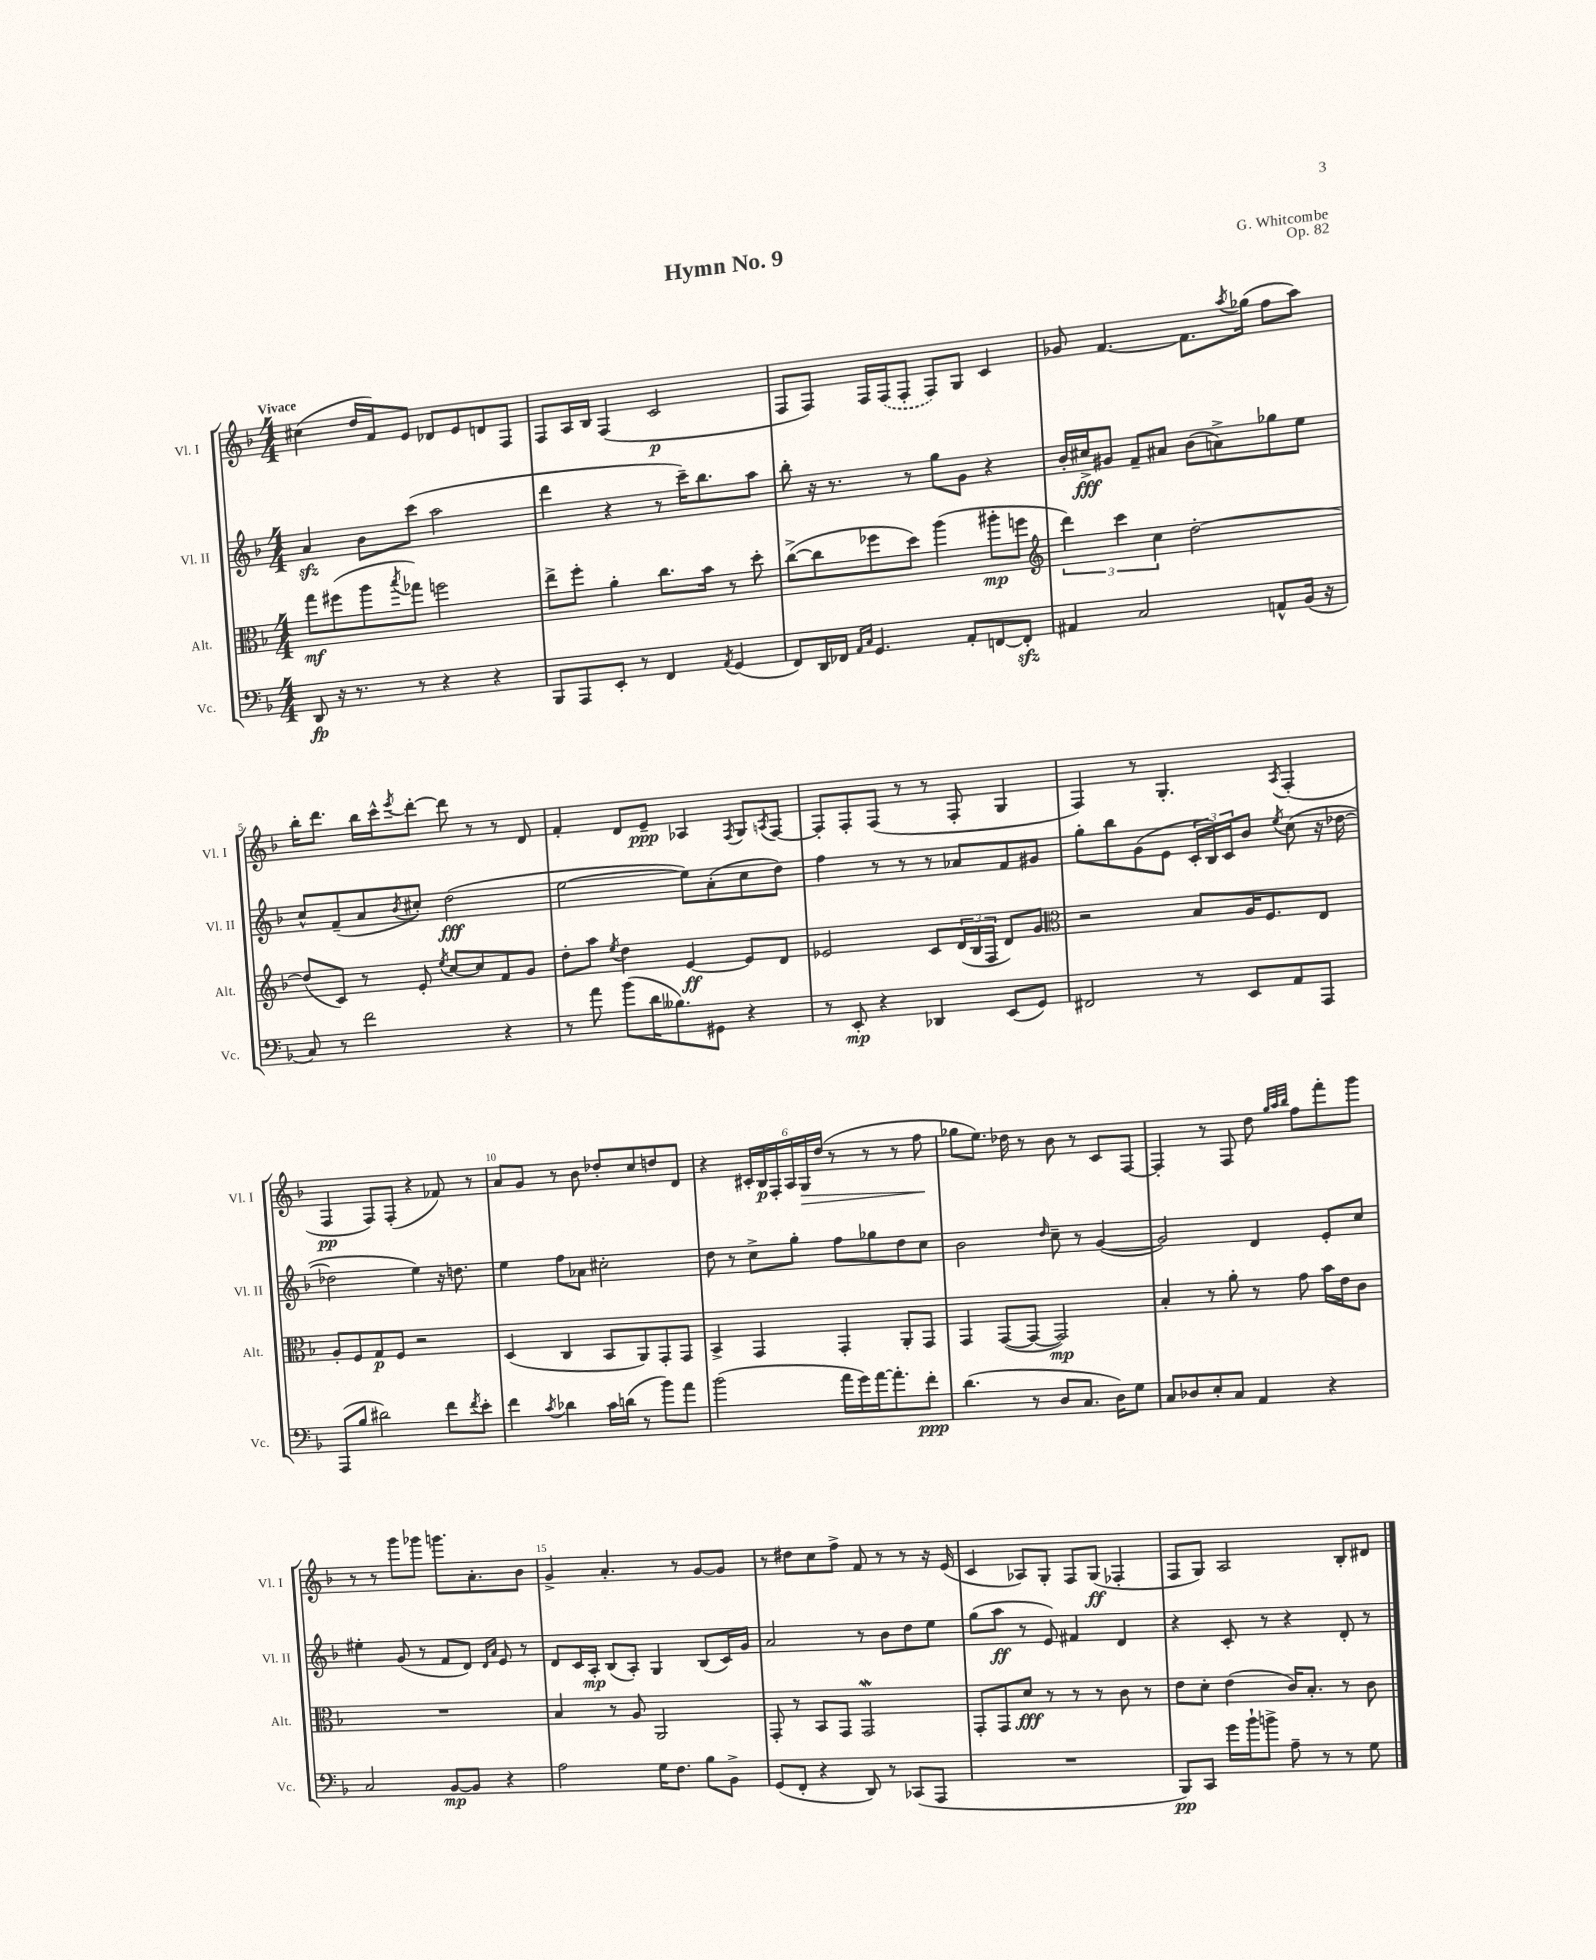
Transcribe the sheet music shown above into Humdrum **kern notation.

**kern	**kern	**kern	**kern
*staff4	*staff3	*staff2	*staff1
*clefF4	*clefC3	*clefG2	*clefG2
*k[b-]	*k[b-]	*k[b-]	*k[b-]
*M4/4	*M4/4	*M4/4	*M4/4
8DD	8gg	4a	(4cc#
16r	(8ff#	.	.
8.r	.	.	.
.	8aa	8b-	16dd
.	.	.	16f)
.	8qbb-	.	.
8r	8gg-)	(8ccc	8e
4r	2ff	2aa	8d-
.	.	.	8e
4r	.	.	8d
.	.	.	8F
=	=	=	=
8BBB-	8ee^	4ddd	8F
8AAA	8ff'	.	16A
.	.	.	16B-
8EE'	4a'	4r	(4F
8r	.	.	.
4FF	8.cc	8r	2c
.	.	16ccc~)	.
.	16b-	8.bb-	.
8qAA	.	.	.
(4GG	8r	.	.
.	8dd'	8aa	.
=	=	=	=
8FF)	([8cc^	8bb-'	8F
16DD	8cc]	16r	8F)
16FF-	.	8.r	.
16qqAA	.	.	.
16qqC	.	.	.
4.GG	8ff-	.	16F
.	.	.	(16F
.	8dd)	8r	8F'
.	(4aa	8gg	8F)
8AA'	.	8g	8G
[8FF	8aa#'	4r	4c
8FF']	8ff	.	.
=	=	=	=
*	*clefG2	*	*
4AA#	6ddd)	16b-'	8g-
.	.	16cc#^	.
.	.	8g#	[4.f
.	6ccc	.	.
2C	.	8f~	.
.	6cc	.	.
.	.	8a#	.
.	[2dd'	(8b-	8.f]
.	.	8a^)	.
.	.	.	8qaa
.	.	.	(16gg-
8AA^^	.	8gg-	8ff
(16BB-	.	8ee	8aa)
16r	.	.	.
=	=	=	=
8C)	(8dd]	8cc^^	16bb-'
.	.	.	8.ddd
8r	8c)	(8f~	.
2f	8r	8a	16bb-
.	.	.	16ccc^^
.	.	8qb-	8qeee
.	8e'	8cc#')	[8ddd'
.	8qee	.	.
.	[8cc	(2dd	8ddd]
.	8cc]	.	8r
4r	8f	.	8r
.	8g	.	8d
=	=	=	=
8r	8dd'	[2ee	4f'
8a	8aa	.	.
.	8qee	.	.
(8b-	4dd	.	8d
16d	.	.	8e~
8.B--)	.	.	.
.	[4e	8ee])	4A-
8GG#	.	(8a'	.
.	.	.	8qF
4r	8e]	8cc	8G
.	.	.	8qA
.	8d	8dd)	[8F
=	=	=	=
8r	2e-	4ff	8F']
8EE'	.	.	8F'
4r	.	8r	(8F
.	.	8r	8r
4DD-	8c	8r	8r
.	(24d	8a-	8F'
.	24B-	.	.
.	24F	.	.
(8EE	8d)	8f	4G
8GG)	8g	8g#	.
=	=	=	=
*	*clefC3	*	*
2FF#	2r	8gg'	4F)
.	.	8bb-	.
.	.	(8g	8r
.	.	8e	4.G'
8r	8B-	24c'	.
.	.	24B-)	.
.	.	24c	.
8EE	16A	8b-	.
.	8.F	.	.
.	.	8qee	8qA
8AA	.	(8cc	(4F'
8AAA	8E	16r	.
.	.	[16dd-	.
=	=	=	=
(8AAA	8A'	2dd-]	4F
8B-	8F	.	.
2d#)	8G	.	8F)
.	8F	.	(8F'
.	2r	4ee)	4r
8f	.	16r	8f-)
.	.	8.dd	.
8qf	.	.	.
8e'	.	.	8r
=	=	=	=
4f	(4D	4ee	8a
.	.	.	8g
8qc	.	.	.
4d-	4C	8ff	8r
.	.	8a-	8b-
16c	8BB-	2cc#'	8dd-'
(16d	.	.	.
8r	8AA)	.	8cc
8b-)	8GG'	.	8dd
8a	8GG	.	8d
=	=	=	=
(2b-	4BB-^	8dd	4r
.	.	8r	.
.	4GG	8cc^	24c#'
.	.	.	24B-
.	.	.	24F'
.	.	8gg'	24A
.	.	.	24G
.	.	.	(24dd
16a	4GG'	8ff	8r
16g)	.	.	.
[16a	.	8gg-	8r
8.a']	.	.	.
.	8AA'	8dd	8r
8f'	8GG	8cc	8ff
=	=	=	=
(4.d	4GG	2b-	8gg-
.	.	.	8.ee)
.	([8GG	.	.
.	.	.	16dd-
8r	8GG_	.	8r
.	.	16qqdd	.
8D	2GG])	8cc~	8b-
8.C	.	8r	8r
.	.	([4g	8c
16D)	.	.	.
8G	.	.	[8F
=	=	=	=
8C	4B-'	2g])	4F']
8D-	.	.	.
8E'	8r	.	8r
8C	8a'	.	8F
4AA	8r	4d	8dd
.	.	.	32qqgg
.	.	.	32qqaa
.	.	.	32qqbb-
.	8g	.	8ff
4r	16b-	8e'	8fff'
.	16e	.	.
.	8c	8cc	8ggg
=	=	=	=
2C	1r	4ee#'	8r
.	.	.	8r
.	.	(8g	8ggg
.	.	8r	8ggg-
[8BB-	.	8f	8.ggg
8BB-]	.	8d)	.
.	.	.	8.a'
.	.	16qqd	.
.	.	16qqa	.
4r	.	8e	.
.	.	8r	8b-
=	=	=	=
2A	4B-	8d	4g^
.	.	16c	.
.	.	16A'	.
.	8r	(8B-	4.a'
.	8A	8A')	.
16G	2AA	4G	.
8.F	.	.	.
.	.	.	8r
8B-	.	(8B-	[8g
8BB-^	.	16c)	8g]
.	.	16g	.
=	=	=	=
(8GG	8GG'	2a	8r
8FF'	8r	.	8dd#
4r	8BB-	.	8cc
.	8GG	.	8ff^
8DD)	2GG	8r	8f
8r	.	8b-	8r
(8CC-	.	8dd	8r
8AAA	.	8ee	16r
.	.	.	(16e
=	=	=	=
1r	8GG'	(8gg	4c
.	8GG	8aa	.
.	8d	8r	8A-)
.	8r	8e)	8G'
.	8r	4f#	8F
.	8r	.	(8G
.	8c	4d	4F-'
.	8r	.	.
=	=	=	=
8BBB-)	8e	4r	8F
8CC	8d'	.	8G)
16g	(4e	8c'	2A
16b-`	.	.	.
8b^	.	8r	.
8A~	16c)	4r	.
.	8.B-'	.	.
8r	.	.	.
8r	8r	8d'	8B-'
8G	8c	8r	8d#
==	==	==	==
*-	*-	*-	*-
